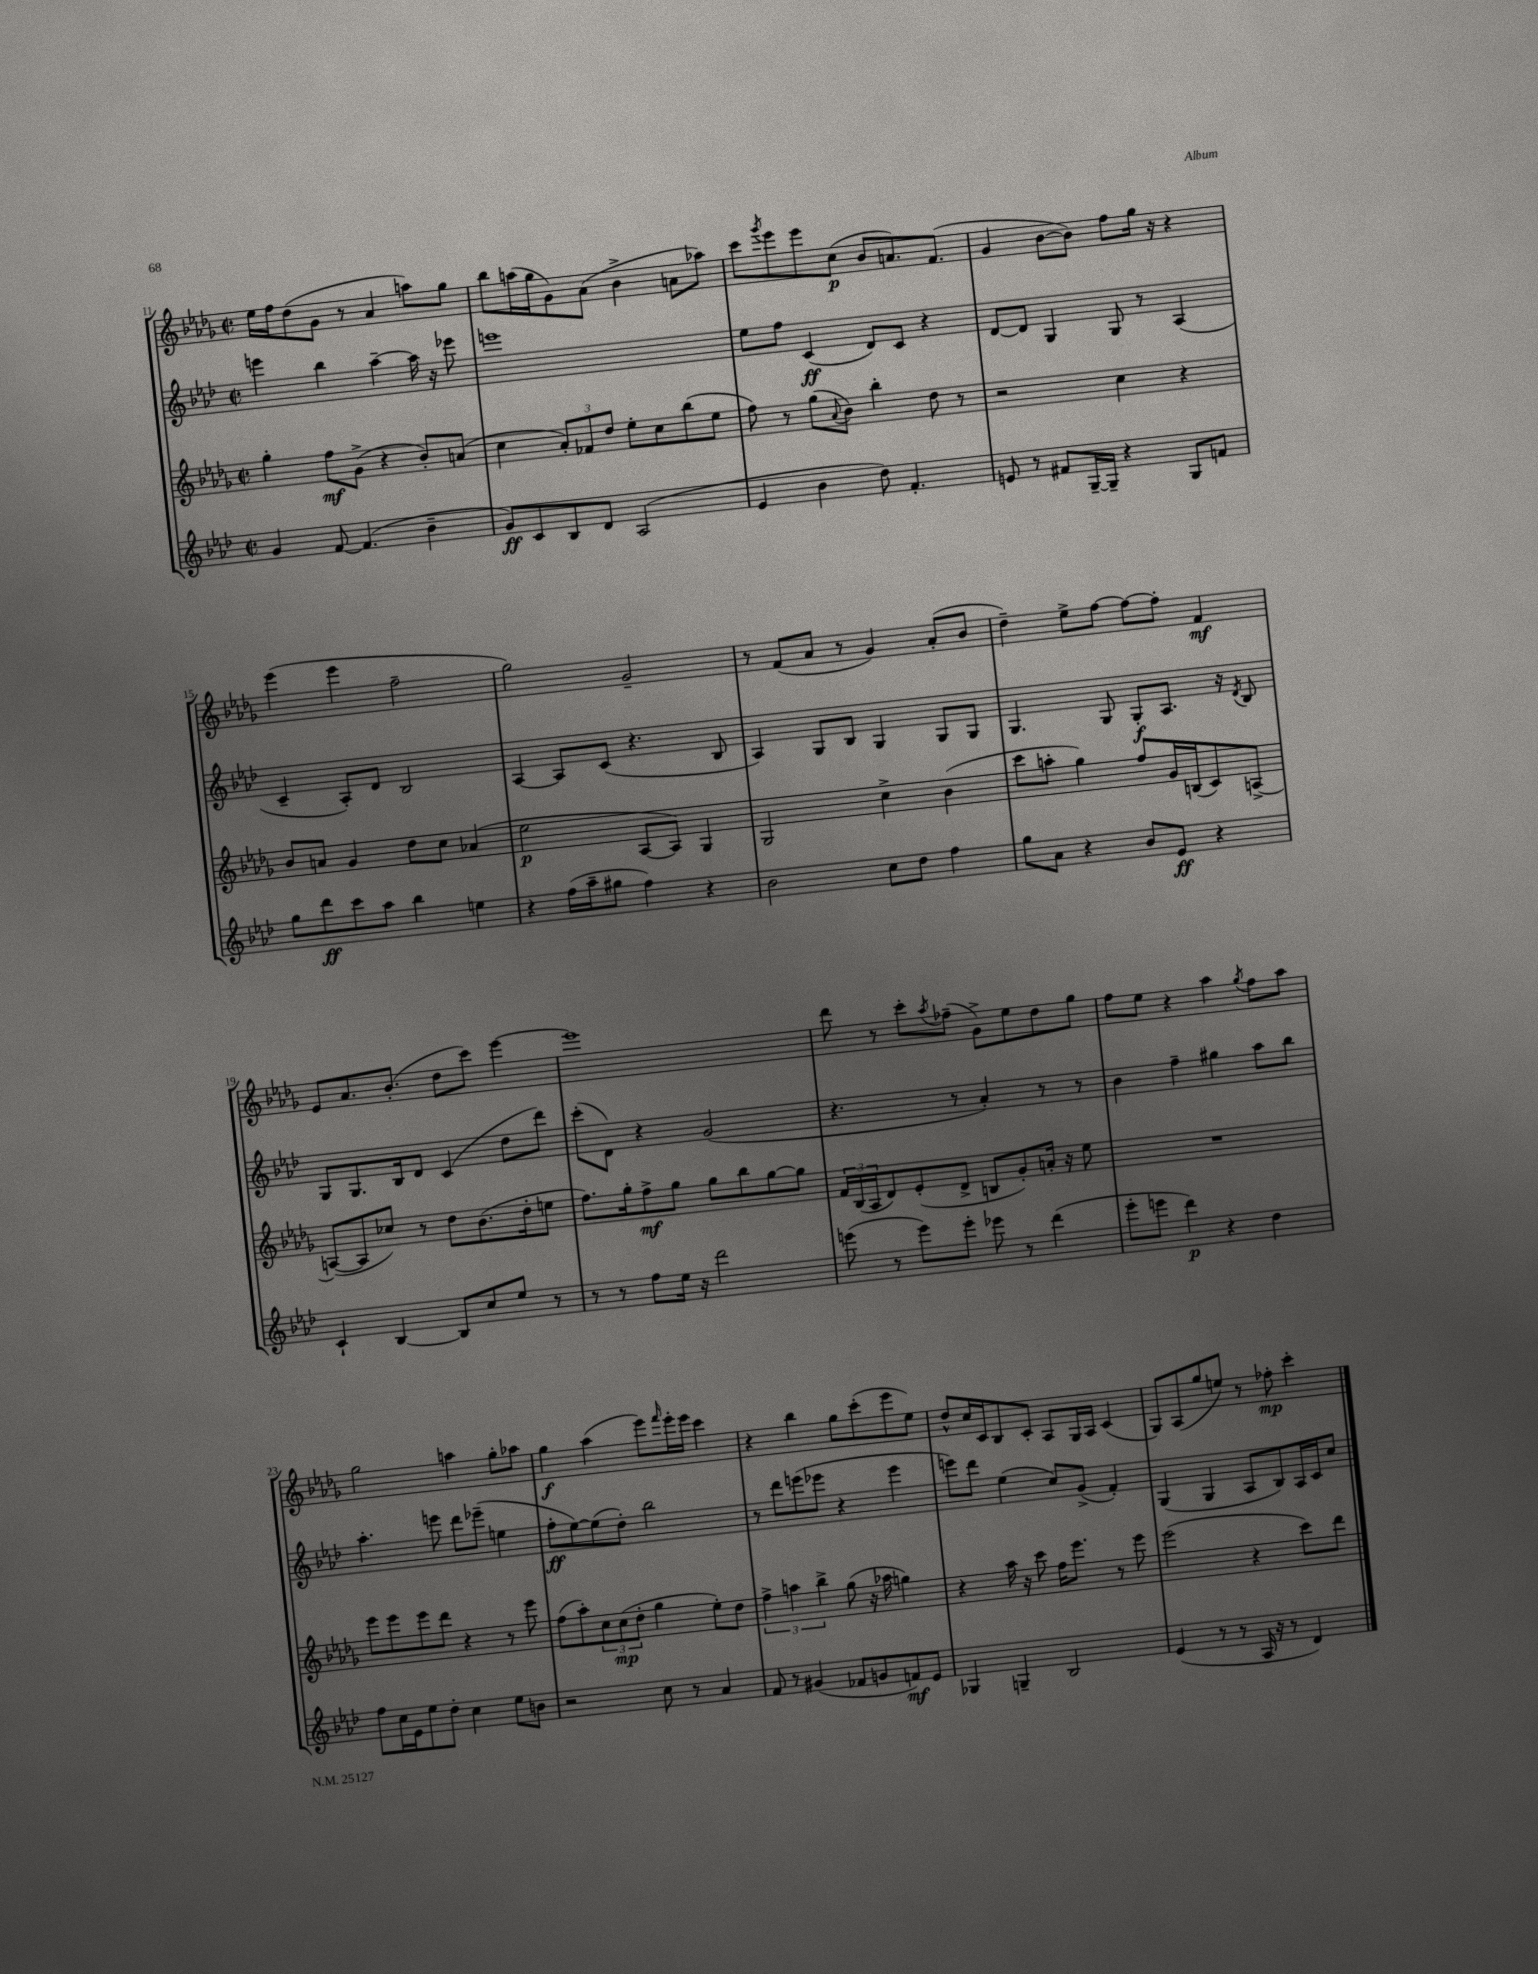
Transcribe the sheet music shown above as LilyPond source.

<<
\new StaffGroup <<
\new Staff = "s0" {
    \clef treble \key des \major \defaultTimeSignature \time 2/2
    ees''16 f''16 des''8( ges'8 r8 aes'4 a''8) ges''8 |
    bes''8 a''16( ges''16 ges'8) aes'8( bes'4-> a'8 aes''8) |
    c'''8 \acciaccatura { ges'''8 } ees'''8 ees'''8 c''8\p( bes'8 a'8.) f'8.( |
    ges'4 bes'8~ bes'8) f''8 ges''16 r16 r4 |
    ees'''4( ees'''4 f''2-- |
    ges''2) ges'2-- |
    r8 f'8( aes'8 r8 ges'4) aes'8-.( bes'8 |
    des''4--) ees''8-> f''8~ f''8~ f''8-. f'4\mf |
    ees'8 aes'8. bes'8.-.( des''8 c'''8) ees'''4~ |
    ees'''1 |
    des'''8 r8 c'''8-. \acciaccatura { aes''8 } fes''8--( ges'8->) ees''8 des''8 ges''8 |
    f''8 ees''8 r4 aes''4 \acciaccatura { ges''8 } f''8 aes''8 |
    ges''2 a''4 ges''8-. aes''8 |
    ges''4\f aes''4( ees'''8) \grace { f'''16 } ees'''16-. ees'''16 c'''4 |
    r4 bes''4 ges''8 c'''8-.( ees'''8 ees''8) |
    des''8-^ c''16 c'16 bes8 c'8-. aes8 ges16 aes16 c'4( |
    ges8) aes8( ges''8 e''8) r8 fes''8-.\mp c'''4-. \bar "|." |
}
\new Staff = "s1" {
    \clef treble \key aes \major \defaultTimeSignature \time 2/2
    e'''4 bes''4 aes''4~-- aes''16 r16 ees'''8 |
    e'''1 |
    ees''8 f''8 c'4\ff( des'8) c'8 r4 |
    des'8~ des'8 g4 g8 r8 aes4( |
    c'4-- aes8-.) des'8 bes2 |
    aes4~ aes8 c'8( r4. bes8 |
    aes4) g8 bes8 g4 g8 g8 |
    g4. g8 g8-.\f aes8. r16 \acciaccatura { des'8 } bes8 |
    g8 g8. bes16 des'8 c'4( des''8 des'''8) |
    c'''8-.( des'8) r4 g'2( |
    r4. r8 aes'4-.) r8 r8 |
    bes'4 f''4-- gis''4 aes''8 bes''8 |
    aes''4.-. e'''8 des'''8 ees'''8--( e''4 |
    f''8-.\ff ees''8~) ees''8( des''8-.) bes''2 |
    r8 des'''8 e'''8( ees'''8 r4 ees'''4 |
    e'''8) des'''8 ees''4( c''8) g'8->( f'4-.) |
    g4( g4 aes8 bes8) aes16 c'16 c''8 \bar "|." |
}
\new Staff = "s2" {
    \clef treble \key des \major \defaultTimeSignature \time 2/2
    ges''4-. f''8\mf ges'8->( r4 bes'8-.) a'8( |
    c''4 \tuplet 3/2 { aes'8-.) fes'8 des''8 } ees''8-. c''8 bes''8( ees''8 |
    f''8) r8 ges''8( \appoggiatura { aes'8 } bes'8) bes''4-. des''8 r8 |
    r2 c''4 r4 |
    bes'8 a'8 ges'4 des''8 c''8 aes'4( |
    ees''2\p aes8~ aes8) ges4 |
    ges2 c''4-> bes'4( |
    c'''8 a''8-. ges''4) f''8 ges'16 b16( c'8) a8~-> |
    a8~( a8 ces''8) r8 des''8 bes'8.( des''16-. e''8 |
    f''8.) ges''16-. f''8->\mf ges''8 ges''8 bes''8 ges''8~ ges''8 |
    \tuplet 3/2 { f'16 bes16( aes16 } des'8) ees'8-.( des'8-> b8 ges'8-.) a'16-. r16 ees''8 |
    R1 |
    ees'''8 ees'''8 ees'''8 des'''8 r4 r8 ees'''8 |
    f''8( aes''8-.) \tuplet 3/2 { c''8 c''8\mp( des''8-. } ges''4 ees''8-.) des''8 |
    \tuplet 3/2 { f''4-> a''4 bes''4-> } ges''8( r16 aes''16 g''4) |
    r4 aes''16 r16 c'''8 f''16 ees'''8. r8 ees'''8 |
    ees'''2( r4 c'''8) des'''8 \bar "|." |
}
\new Staff = "s3" {
    \clef treble \key aes \major \defaultTimeSignature \time 2/2
    g'4 f'8~ f'4.( bes'4-- |
    g'8\ff) c'8 bes8 des'8 aes2( |
    ees'4 bes'4 des''8) f'4.-. |
    e'8 r8 fis'8 g16~-- g16-- r4 g8 f'8 |
    g''8 des'''8\ff c'''8 aes''8 bes''4 e''4 |
    r4 f''16( aes''16-- gis''8 f''4) r4 |
    bes'2 c''8 des''8 f''4 |
    g''8 aes'8 r4 bes'8 ees'8\ff r4 |
    c'4-! bes4~ bes8 c''8 ees''8 r8 |
    r8 r8 f''8 ees''16 r16 des'''2 |
    e'''8( r8 e'''8) e'''8-. ees'''8 r8 des'''4( |
    ees'''8-. e'''8 des'''4\p) r4 des''4 |
    f''8 c''16 ees'16 ees''8 des''8-. c''4 ees''8 b'8 |
    r2 c''8 r8 aes'4 |
    f'8 r8 gis'4( fes'8 g'8 f'8\mf) ees'8 |
    ges4 g4-- bes2 |
    ees'4( r8 r8 aes16 r16 r8 des'4) \bar "|." |
}
>>
>>
\layout { \context { \Score currentBarNumber = #11 } }
